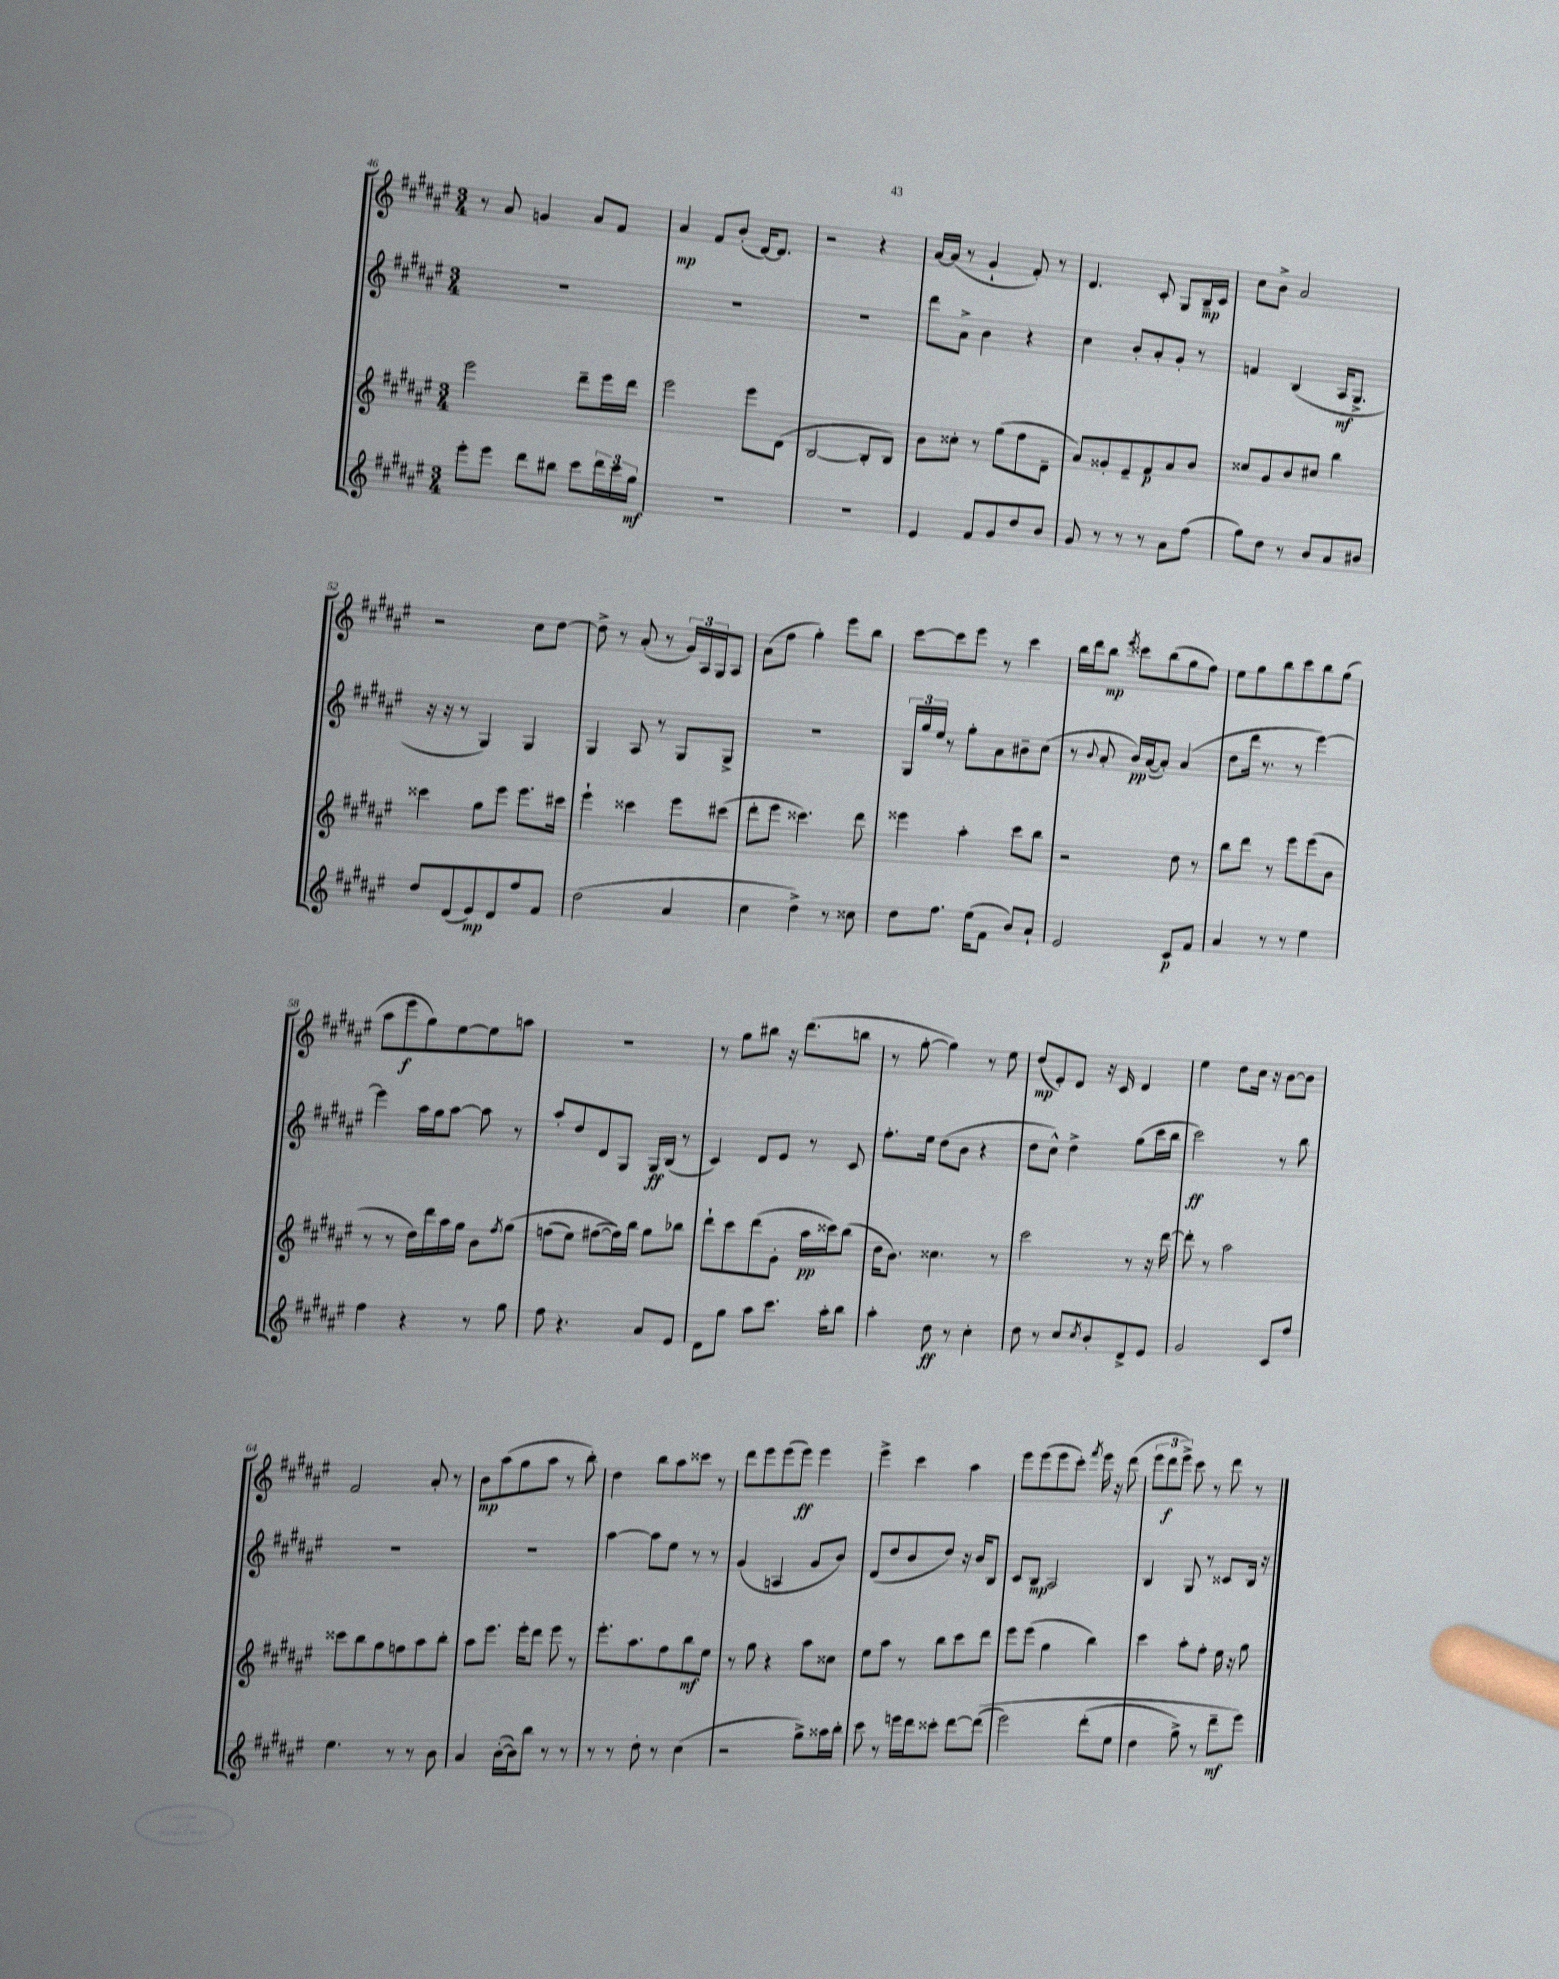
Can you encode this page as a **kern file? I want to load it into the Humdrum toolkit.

**kern	**dynam	**kern	**dynam	**kern	**dynam	**kern	**dynam
*part4	*part4	*part3	*part3	*part2	*part2	*part1	*part1
*staff4	*staff4	*staff3	*staff3	*staff2	*staff2	*staff1	*staff1
*clefG2	*	*clefG2	*	*clefG2	*	*clefG2	*
*k[f#c#g#d#a#e#]	*	*k[f#c#g#d#a#e#]	*	*k[f#c#g#d#a#e#]	*	*k[f#c#g#d#a#e#]	*
*M3/4	*	*M3/4	*	*M3/4	*	*M3/4	*
=46	=46	=46	=46	=46	=46	=46	=46
8eee#'\L	.	2eee#\	.	2.r	.	8r	.
8eee#\J	.	.	.	.	.	8a#/	.
8ddd#\L	.	.	.	.	.	4gn/	.
8bb#X\J	.	.	.	.	.	.	.
8ccc#\L	.	8ddd#~\L	.	.	.	8a#/L	.
24ddd#\L	.	16eee#\L	.	.	.	8f#/J	.
24ccc#\	.	.	.	.	.	.	.
.	.	16ddd#\JJ	.	.	.	.	.
24gg#\JJ	mf	.	.	.	.	.	.
=47	=47	=47	=47	=47	=47	=47	=47
2.r	.	2eee#\	.	2.r	.	4a#/	mp
.	.	.	.	.	.	8f#/L	.
.	.	.	.	.	.	(8b'/J	.
.	.	8eee#\L	.	.	.	[16d#/KL)	.
.	.	.	.	.	.	8.d#/J]	.
.	.	(8d#\J	.	.	.	.	.
=48	=48	=48	=48	=48	=48	=48	=48
2.r	.	[2B/	.	2.r	.	2r	.
.	.	8B'/L]	.	.	.	4r	.
.	.	8B/J)	.	.	.	.	.
=49	=49	=49	=49	=49	=49	=49	=49
4e#/	.	8b\L	.	8ddd#\L	.	[16a#/LL	.
.	.	.	.	.	.	(16a#/JJ]	.
.	.	8cc##X'\J	.	8a#^\J	.	8r	.
8f#/L	.	8r	.	4b\	.	4g#`/	.
8g#/	.	(8gg#\L	.	.	.	.	.
8dd#/	.	8ff#\	.	4r	.	8f#'/)	.
8b/J	.	8d#~\J	.	.	.	8r	.
=50	=50	=50	=50	=50	=50	=50	=50
8g#/	.	8a#/L)	.	4cc#\	.	4.d#/	.
8r	.	8g##X'/	.	.	.	.	.
8r	.	8e#~/	.	8b'/L	.	.	.
8r	.	8f#/	p	8a#'/	.	8c#'/	.
8a#\L	.	8a#/	.	8g#'/J	.	8G#/L	.
(8ff#\J	.	8b/J	.	8r	.	16B~/L	mp
.	.	.	.	.	.	16c#/JJ	.
=51	=51	=51	=51	=51	=51	=51	=51
8gg#\L)	.	8cc##X/L	.	4fn/	.	8cc#\L	.
8dd#\J	.	8g#/	.	.	.	8b^\J	.
8r	.	8b/	.	(4B/	.	2a#/	.
8b/L	.	8cc#X/J	.	.	.	.	.
8a#/	.	4bb\	.	16A#/KL	mf	.	.
.	.	.	.	8.G#^/J	.	.	.
8b#X/J	.	.	.	.	.	.	.
!!LO:LB:g=z
=52	=52	=52	=52	=52	=52	=52	=52
8dd#/L	.	4ccc##X\	.	16r	.	2r	.
.	.	.	.	16r	.	.	.
(8d#/	.	.	.	8r	.	.	.
8e#/)	mp	8gg#\L	.	4G#/)	.	.	.
8d#/	.	8eee#\J	.	.	.	.	.
8ff#/	.	8.eee#\L	.	4G#/	.	8cc#\L	.
8f#/J	.	.	.	.	.	[8dd#\J	.
.	.	16ccc#X\Jk	.	.	.	.	.
=53	=53	=53	=53	=53	=53	=53	=53
(2dd#\	.	4eee#`\	.	4G#/	.	8dd#^\]	.
.	.	.	.	.	.	8r	.
.	.	4ccc##X\	.	8A#/	.	(8a#'/	.
.	.	.	.	8r	.	8r	.
4a#/	.	8eee#\L	.	8G#/L	.	24g#/LL)	.
.	.	.	.	.	.	24A#/	.
.	.	.	.	.	.	24G#/J	.
.	.	(8ccc#X\J	.	8G#^/J	.	8A#/J	.
=54	=54	=54	=54	=54	=54	=54	=54
4cc#\	.	8ddd#'\L	.	2.r	.	(8a#\L	.
.	.	8eee#\J	.	.	.	8ff#\J	.
4dd#^\)	.	4.ccc##X\)	.	.	.	4gg#'\)	.
8r	.	.	.	.	.	8eee#\L	.
8cc##X\	.	8ddd#\	.	.	.	8bb\J	.
=55	=55	=55	=55	=55	=55	=55	=55
8dd#\L	.	4eee##X\	.	24G#/LL	.	[8ccc#\L	.
.	.	.	.	24gg#/	.	.	.
.	.	.	.	24ee#/JJ	.	.	.
8.ff#\J	.	.	.	8r	.	8ccc#\]	.
.	.	4aa#'\	.	8gg#'\L	.	8eee#\J	.
(16ee#\KL	.	.	.	.	.	.	.
8f#\J	.	.	.	8a#\	.	8r	.
8b/L)	.	8ccc#\L	.	8b#X~\	.	4ccc#\	.
8a#`/J	.	8bb\J	.	(8cc#\J	.	.	.
=56	=56	=56	=56	=56	=56	=56	=56
2e#/	.	2r	.	8r	.	16bb\LL	.
.	.	.	.	.	.	16ddd#\J	.
.	.	.	.	8qqb/	.	.	.
.	.	.	.	8a#'/	.	8bb\J	mp
.	.	.	.	.	.	8qeee#/	.
.	.	.	.	16b/LL)	pp	8ccc##X\L	.
.	.	.	.	([16a#/J	.	.	.
.	.	.	.	8a#'/J])	.	(8bb\	.
8c#/L	p	8dd#\	.	(4a#/	.	8gg#\	.
8f#/J	.	8r	.	.	.	8ff#\J)	.
=57	=57	=57	=57	=57	=57	=57	=57
4a#/	.	8bb\L	.	8dd#\L	.	8ee#\L	.
.	.	8ddd#\J	.	16ddd#\Jk	.	8gg#\	.
.	.	.	.	8.r	.	.	.
8r	.	8r	.	.	.	8bb\	.
8r	.	8eee#\L	.	8r	.	8ccc#\	.
4ee#\	.	(8eee#\	.	[4eee#\)	.	8bb\	.
.	.	8b\J	.	.	.	(8gg#\J	.
!!LO:LB:g=z
=58	=58	=58	=58	=58	=58	=58	=58
4ff#\	.	8r	.	4eee#\]	.	8aa#\L	.
.	.	8r	.	.	.	8eee#\	f
4r	.	16dd#\LL)	.	16aa#\LL	.	8gg#\)	.
.	.	16ddd#\	.	16gg#\J	.	.	.
.	.	16aa#\	.	[8aa#\J	.	[8ee#\	.
.	.	16gg#\JJ	.	.	.	.	.
8r	.	8b\L	.	8aa#\]	.	8ee#\]	.
.	.	8qff#/	.	.	.	.	.
8gg#\	.	(8gg#\J	.	8r	.	8aan\J	.
=59	=59	=59	=59	=59	=59	=59	=59
8ff#\	.	(8ffn\L	.	8aa#'/L	.	2.r	.
4.r	.	8ee#\J)	.	8dd#/	.	.	.
.	.	([8ff#X\L	.	8d#/	.	.	.
.	.	16ff#\L]))	.	8G#/J	.	.	.
.	.	16bb\JJ	.	.	.	.	.
8a#/L	.	8gg#\L	.	16G#/LL	ff	.	.
.	.	.	.	(16B/JJ	.	.	.
8e#/J	.	8bb-X\J	.	8r	.	.	.
=60	=60	=60	=60	=60	=60	=60	=60
8d#\L	.	8ddd#`\L	.	4c#/)	.	8r	.
8gg#\J	.	8ccc#\	.	.	.	8gg#\L	.
8aa#\L	.	(8ddd#\	.	8d#/L	.	8bb#X\J	.
8.ccc#\J	.	8g#'\J	.	8e#/J	.	16r	.
.	.	.	.	.	.	(8.ddd#\L	.
.	.	16aa#\LL	pp	8r	.	.	.
16aa#'\KL	.	16ccc##X\J)	.	.	.	.	.
8bb\J	.	(8bb\J	.	8c#/	.	8bbn\J	.
=61	=61	=61	=61	=61	=61	=61	=61
4aa#'\	.	16dd#\KL	.	8.ff#'\L	.	8r	.
.	.	8.b\J)	.	.	.	.	.
.	.	.	.	.	.	[8gg#'\	.
.	.	.	.	16ee#\Jk	.	.	.
8dd#\	ff	4.cc##X\	.	(8dd#\L	.	4gg#\])	.
8r	.	.	.	8b\J	.	.	.
4cc#'\	.	.	.	4r	.	8r	.
.	.	8r	.	.	.	8ee#\	.
=62	=62	=62	=62	=62	=62	=62	=62
8dd#\	.	2ccc#\	.	8dd#\L	.	(8dd#/L	mp
8r	.	.	.	8cc#^^\J)	.	8e#'/)	.
8cc#/L	.	.	.	4dd#^\	.	8d#/J	.
8qcc#/	.	.	.	.	.	.	.
8b'/	.	.	.	.	.	16r	.
.	.	.	.	.	.	16c#/	.
8d#^/	.	8r	.	(8gg#\L	.	4d#/	.
8e#/J	.	16r	.	16ccc#\L	.	.	.
.	.	[16ddd#\	.	16bb\JJ	.	.	.
=63	=63	=63	=63	=63	=63	=63	=63
2g#/	.	8ddd#'\]	.	2ccc#\)	ff	4ee#\	.
.	.	8r	.	.	.	.	.
.	.	2aa#\	.	.	.	8dd#\L	.
.	.	.	.	.	.	16cc#\Jk	.
.	.	.	.	.	.	16r	.
8c#/L	.	.	.	8r	.	[8b\L	.
8ff#/J	.	.	.	8bb\	.	8b\J]	.
!!LO:LB:g=z
=64	=64	=64	=64	=64	=64	=64	=64
4.ee#\	.	8ccc##X\L	.	2.r	.	2f#/	.
.	.	8bb\	.	.	.	.	.
.	.	8gg#\	.	.	.	.	.
8r	.	8ffn\	.	.	.	.	.
8r	.	8aa#\	.	.	.	8a#'/	.
8b\	.	8bb'\J	.	.	.	8r	.
=65	=65	=65	=65	=65	=65	=65	=65
4a#/	.	8aa#\L	.	2.r	.	8b\L	mp
.	.	8.eee#\J	.	.	.	(8aa#\	.
([16b'\LL	.	.	.	.	.	8gg#\	.
16b\J])	.	16eee#'\KL	.	.	.	.	.
8bb\J	.	8ddd#\J	.	.	.	8aa#\J	.
8r	.	8eee#\	.	.	.	8r	.
8r	.	8r	.	.	.	8bb'\)	.
=66	=66	=66	=66	=66	=66	=66	=66
8r	.	8.eee#'\L	.	[4aa#\	.	4dd#\	.
8r	.	.	.	.	.	.	.
.	.	8.aa#\	.	.	.	.	.
8dd#'\	.	.	.	8aa#\L]	.	8bb\L	.
8r	.	8ff#\	.	8ee#\J	.	8aa#\	.
(4cc#\	.	8bb\	mf	8r	.	8ccc##X\J	.
.	.	8ee#\J	.	8r	.	8r	.
=67	=67	=67	=67	=67	=67	=67	=67
2r	.	8r	.	(4g#/	.	8ddd#\L	.
.	.	8gg#\	.	.	.	8eee#\	.
.	.	4r	.	4An/	.	(8eee#\	.
.	.	.	.	.	.	8eee#\J)	ff
8gg#^\L)	.	8aa#\L	.	8g#/L	.	4eee#\	.
16aa##X\L	.	8cc##X\J	.	8b/J)	.	.	.
16bb'\JJ	.	.	.	.	.	.	.
=68	=68	=68	=68	=68	=68	=68	=68
8ccc#\	.	8ee#\L	.	(8d#/L	.	4eee#^\	.
8r	.	8aa#\J	.	8dd#/	.	.	.
16eeen\LL	.	8r	.	8b/	.	4ccc#\	.
16ddd#\J	.	.	.	.	.	.	.
8ccc##X'\J	.	8bb\L	.	8dd#/J)	.	.	.
[8ddd#\L	.	8ccc#\	.	16r	.	4aa#\	.
.	.	.	.	16b/KL	.	.	.
((8ddd#\J]	.	8ddd#\J	.	8B/J	.	.	.
=69	=69	=69	=69	=69	=69	=69	=69
2eee#\)	.	8eee#\L	.	8c#/L	.	8eee#\L	.
.	.	(8eee#\J	.	8B/J	mp	(8eee#\	.
.	.	4gg#\	.	2A#/	.	8eee#\	.
.	.	.	.	.	.	8ccc#'\J)	.
.	.	.	.	.	.	8qfff#/	.
(8ddd#'\L	.	4bb\)	.	.	.	16eee#\	.
.	.	.	.	.	.	16r	.
8ee#\J	.	.	.	.	.	(8ddd#\	.
=70	=70	=70	=70	=70	=70	=70	=70
4dd#\	.	4ccc#\	.	4B/	.	12eee#\L	.
.	.	.	.	.	.	12ddd#\	f
.	.	.	.	.	.	12eee#^\J)	.
8gg#^\)	.	8aa#'\L	.	8G#/	.	8ccc#\	.
8r	.	8ff#'\J	.	8r	.	8r	.
8ddd#~\L	mf	16ee#\	.	8c##X/L	.	8ddd#\	.
.	.	16r	.	.	.	.	.
8eee#\J)	.	8gg#\	.	16B/Jk	.	8r	.
.	.	.	.	16r	.	.	.
==	==	==	==	==	==	==	==
*-	*-	*-	*-	*-	*-	*-	*-
